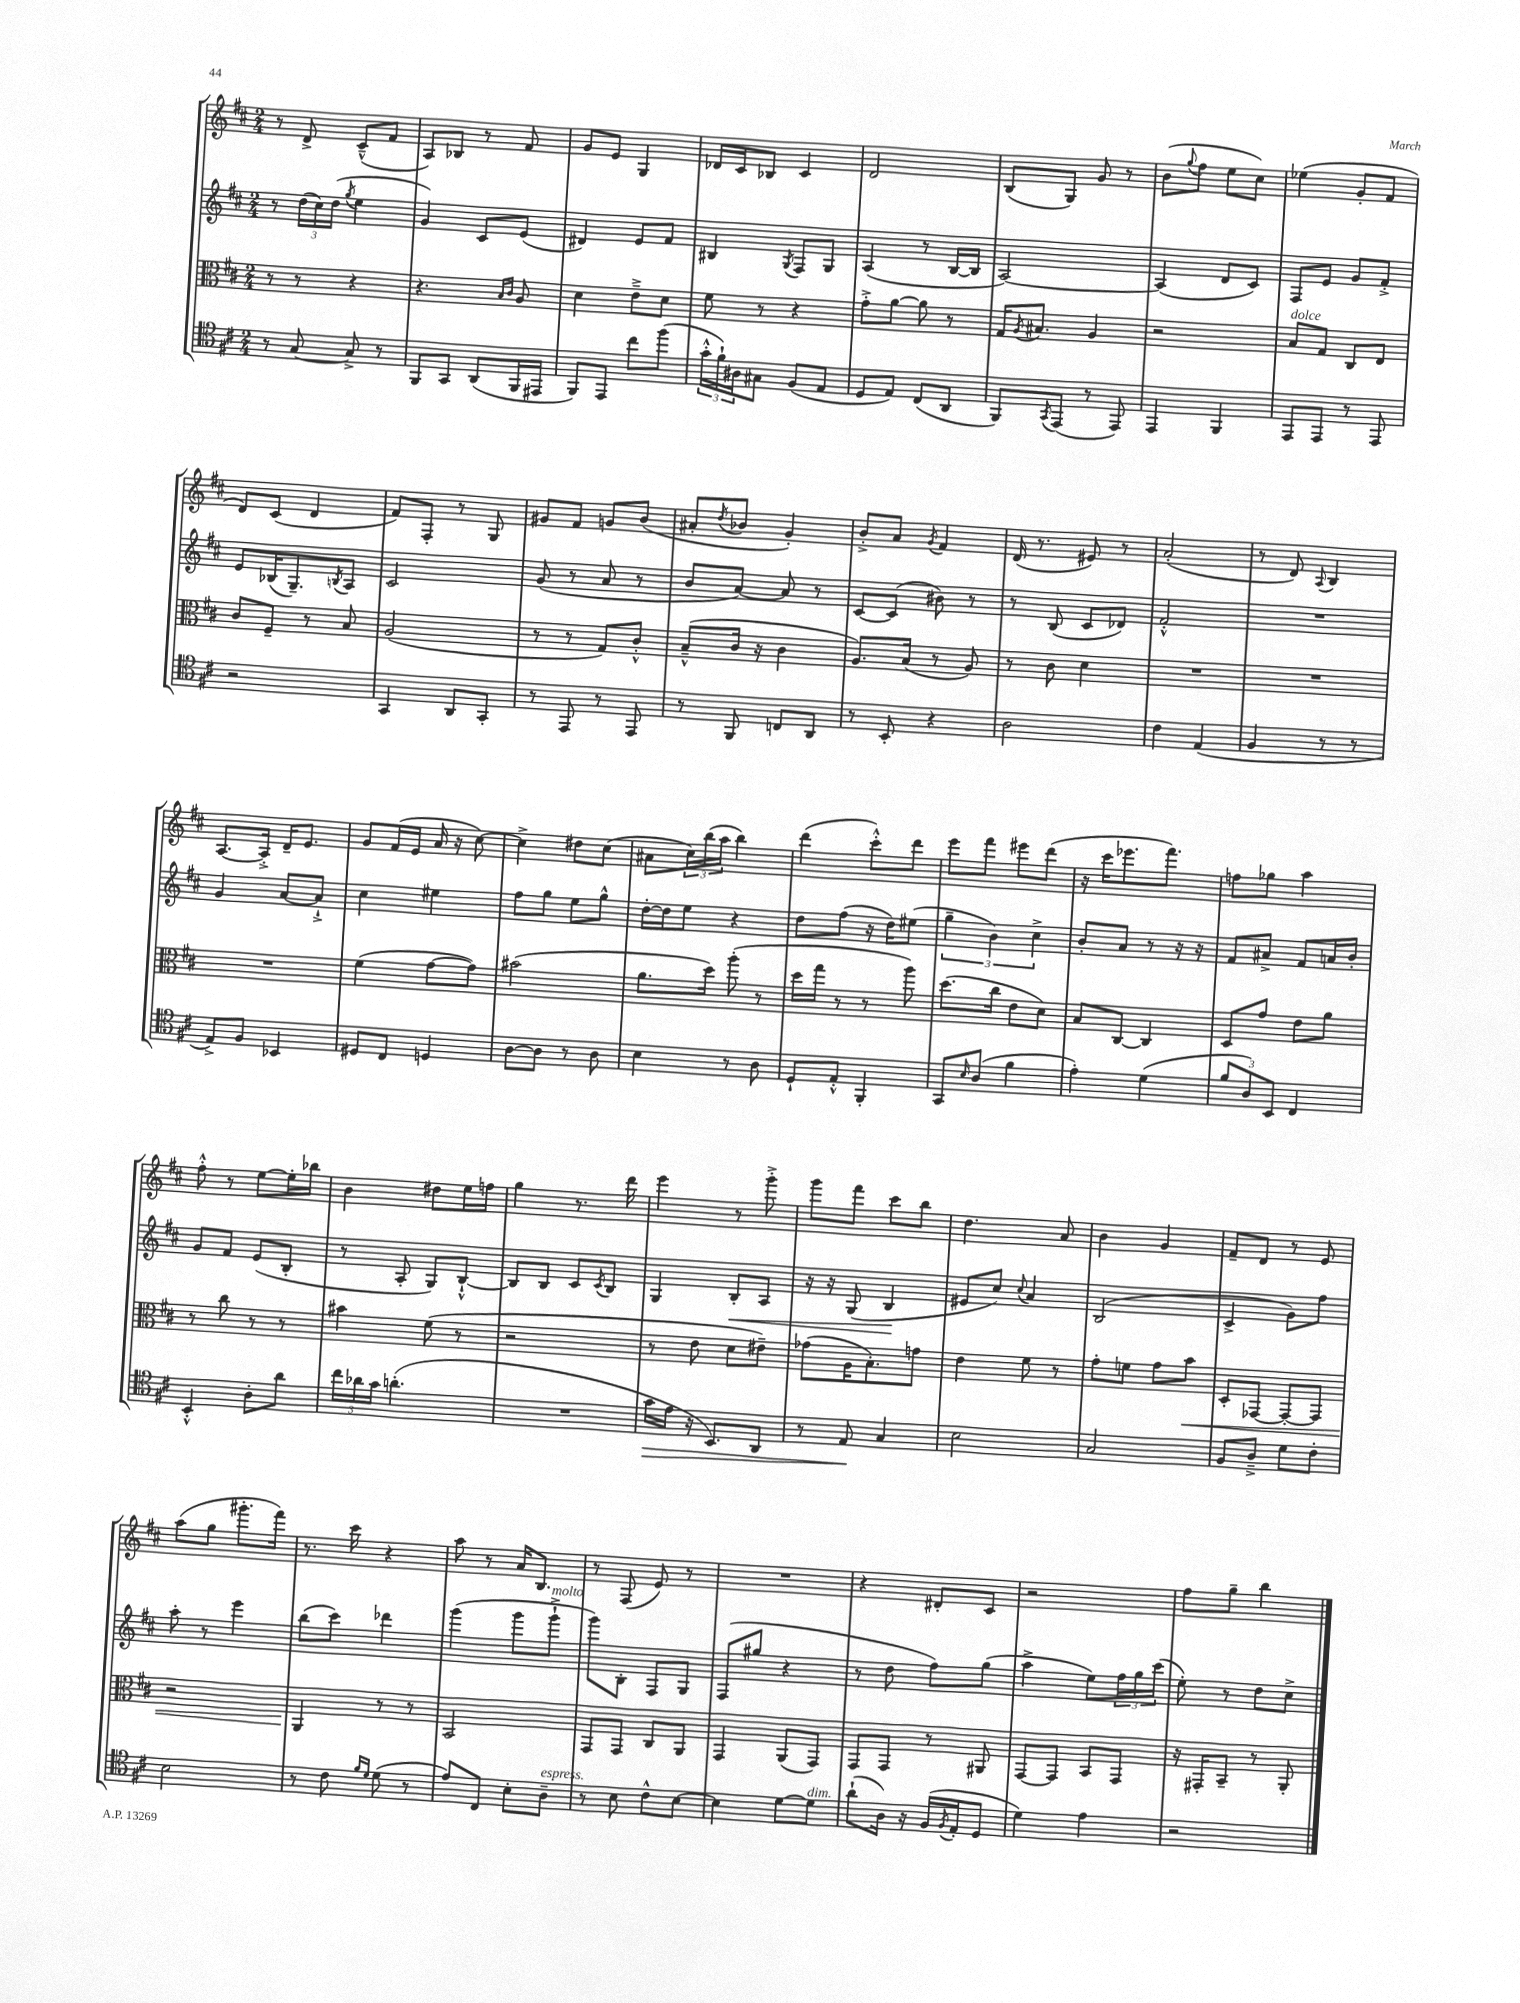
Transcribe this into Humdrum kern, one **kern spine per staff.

**kern	**dynam	**kern	**dynam	**kern	**dynam	**kern
*part4	*part4	*part3	*part3	*part2	*part2	*part1
*staff4	*staff4	*staff3	*staff3	*staff2	*staff2	*staff1
*clefC4	*	*clefC3	*	*clefG2	*	*clefG2
*k[f#c#]	*	*k[f#c#]	*	*k[f#c#]	*	*k[f#c#]
*M2/4	*	*M2/4	*	*M2/4	*	*M2/4
=2	=2	=2	=2	=2	=2	=2
8r	.	8r	.	8r	.	8r
[8G/	.	8r	.	(24dd\LL	.	8d^/
.	.	.	.	24cc#\)	.	.
.	.	.	.	(24dd\JJ	.	.
.	.	.	.	8qgg/	.	.
8G^/]	.	4r	.	4ee\	.	(8c#~^^/L
8r	.	.	.	.	.	8f#/J
=3	=3	=3	=3	=3	=3	=3
8FF#/L	.	4.r	.	4g/)	.	8A/L)
8GG/J	.	.	.	.	.	8B-X/J
(8AA/L	.	.	.	8c#/L	.	8r
.	.	16qqB/LL	.	.	.	.
.	.	16qqc#/JJ	.	.	.	.
16FF#/L	.	8A/	.	(8e/J	.	8f#/
16EE#X/JJ	.	.	.	.	.	.
=4	=4	=4	=4	=4	=4	=4
8FF#/L)	.	4d\	.	4d#X/)	.	8g/L
8EE/J	.	.	.	.	.	8e/J
8cc#\L	.	8e~^\L	.	8e/L	.	4G/
(8ff#\J	.	8d\J	.	8f#/J	.	.
=5	=5	=5	=5	=5	=5	=5
24g'^^\LL	.	8f#\	.	4B#X/	.	16d-X/LL
24f#`\)	.	.	.	.	.	.
.	.	.	.	.	.	16c#/J
24A#X\J	.	.	.	.	.	.
8G#X\J	.	8r	.	.	.	8B-X/J
.	.	.	.	8qG/	.	.
(8F#/L	.	4r	.	8F#/L	.	4c#/
8E/J	.	.	.	8G/J	.	.
=6	=6	=6	=6	=6	=6	=6
8D/L	.	8g'^\L	.	(4A/	.	2d/
8E/J)	.	[8a\J	.	.	.	.
(8C#/L	.	8a\]	.	8r	.	.
8AA/J	.	8r	.	[16B/LL	.	.
.	.	.	.	16B/JJ]	.	.
=7	=7	=7	=7	=7	=7	=7
8FF#/L)	.	16G/KL	.	[2A/)	.	(8B/L
.	.	8qA/	.	.	.	.
.	.	8.B#X/J	.	.	.	.
8qGG/	.	.	.	.	.	.
(8EE/J	.	.	.	.	.	8G/J)
8r	.	4A/	.	.	.	8g/
8EE/)	.	.	.	.	.	8r
=8	=8	=8	=8	=8	=8	=8
4EE/	.	2r	.	(4A/]	.	(8b\L
.	.	.	.	.	.	8qqgg/
.	.	.	.	.	.	8ff#\J
4FF#/	.	.	.	8d/L	.	8ee\L
.	.	.	.	8c#/J)	.	8cc#\J)
=9	=9	=9	=9	=9	=9	=9
!	!	!LO:TX:a:i:t=dolce	!	!	!	!
8EE/L	.	8B/L	.	8F#/L	.	(4ee-X\
8EE/J	.	8G/J	.	8e/J	.	.
8r	.	8C#/L	.	8g/L	.	8g'/L
8EE/	.	8E/J	.	8f#'^/J	.	8f#/J
!!LO:LB:g=z
=10	=10	=10	=10	=10	=10	=10
2r	.	8c#/L	.	8e/L	.	8d/L)
.	.	8F#~/J	.	(16B-X/K	.	(8c#/J
.	.	.	.	8.G~/)	.	.
.	.	8r	.	.	.	4d/
.	.	.	.	8qBn/	.	.
.	.	8B/	.	8A/J	.	.
=11	=11	=11	=11	=11	=11	=11
4GG/	.	(2A/	.	2c#/	.	8f#/L)
.	.	.	.	.	.	8F#'/J
8AA/L	.	.	.	.	.	8r
8GG'/J	.	.	.	.	.	8G/
=12	=12	=12	=12	=12	=12	=12
8r	.	8r	.	(8g/	.	8g#X/L
8EE/	.	8r	.	8r	.	8f#/J
8r	.	8G/L)	.	8a/	.	8gn/L
8EE/	.	8c#'^^/J	.	8r	.	(8b/J
=13	=13	=13	=13	=13	=13	=13
8r	.	(8B~^^/L	.	8b/L	.	8a#X'/L
.	.	.	.	.	.	8qdd/
8FF#/	.	16c#/Jk	.	[8a/J)	.	8b-X/J
.	.	16r	.	.	.	.
8Cn/L	.	4c#\	.	8a/]	.	4g'/)
8AA/J	.	.	.	8r	.	.
=14	=14	=14	=14	=14	=14	=14
8r	.	8.A/L)	.	[8c#/L	.	8b'^/L
8BB'/	.	.	.	(8c#/J]	.	8a/J
.	.	(16B/Jk	.	.	.	.
.	.	.	.	.	.	8qg/
4r	.	8r	.	8b#X\)	.	4f#/
.	.	8A/)	.	8r	.	.
=15	=15	=15	=15	=15	=15	=15
2A\	.	8r	.	8r	.	(16d/
.	.	.	.	.	.	8.r
.	.	8c#\	.	(8B/	.	.
.	.	4d\	.	8c#/L	.	8e#X/)
.	.	.	.	8d-X/J)	.	8r
=16	=16	=16	=16	=16	=16	=16
4c#\	.	2r	.	2f#'^^/	.	(2a'/
(4E/	.	.	.	.	.	.
=17	=17	=17	=17	=17	=17	=17
4F#/	.	2r	.	2r	.	8r
.	.	.	.	.	.	8d/)
.	.	.	.	.	.	8qqA/
8r	.	.	.	.	.	4B/
8r	.	.	.	.	.	.
!!LO:LB:g=z
=18	=18	=18	=18	=18	=18	=18
8E^/L)	.	2r	.	4g/	.	[8.A/L
8F#/J	.	.	.	.	.	.
.	.	.	.	.	.	16A'^/Jk]
4BB-X/	.	.	.	[8a/L	.	16d~/KL
.	.	.	.	.	.	8.e/J
.	.	.	.	8a`^/J]	.	.
=19	=19	=19	=19	=19	=19	=19
8D#X/L	.	(4f#\	.	4cc#\	.	8g/L
8C#/J	.	.	.	.	.	(16f#/L
.	.	.	.	.	.	16e/JJ
4Dn/	.	[8g\L	.	4ee#X\	.	16a/
.	.	.	.	.	.	16r
.	.	8g\J])	.	.	.	[8cc#\)
=20	=20	=20	=20	=20	=20	=20
[8A\L	.	(2b#X\	.	8ff#\L	.	4cc#^\]
8A\J]	.	.	.	8gg\J	.	.
8r	.	.	.	8ee\L	.	8dd#X\L
8A\	.	.	.	8gg^^\J	.	(8cc#\J
=21	=21	=21	=21	=21	=21	=21
4B\	.	8.a\L	.	[16dd'\LL	.	8a#X\L
.	.	.	.	16dd\J]	.	.
.	.	.	.	8ee\J	.	24cc#\L)
.	.	.	.	.	.	(24bb\
.	.	16dd\Jk)	.	.	.	.
.	.	.	.	.	.	24aa\JJ
8r	.	(8aa'\	.	4r	.	4bb\)
8A\	.	8r	.	.	.	.
=22	=22	=22	=22	=22	=22	=22
8D`/L	.	16dd\LL	.	8dd\L	.	(4ddd\
.	.	16gg\JJ	.	.	.	.
8E'^^/J	.	8r	.	(8ff#\J	.	.
4FF#'/	.	8r	.	16r	.	8ccc#'^^\L)
.	.	.	.	16dd\KL)	.	.
.	.	8aa\)	.	(8ee#X\J	.	8ddd\J
=23	=23	=23	=23	=23	=23	=23
8GG/L	.	(8.dd\L	.	6gg~\	.	8eee\L
16qqB/	.	.	.	.	.	.
(8A/J	.	.	.	.	.	8fff#\J
.	.	.	.	6b\)	.	.
.	.	16cc#\Jk	.	.	.	.
4f#\	.	8e\L	.	.	.	8eee#X\L
.	.	.	.	6cc#^\	.	.
.	.	8d\J)	.	.	.	(8ddd\J
=24	=24	=24	=24	=24	=24	=24
4e'\)	.	8B/L	.	8b'/L	.	16r
.	.	.	.	.	.	16ccc#\KL
.	.	[8C#/J	.	8a/J	.	8.eee-X\
(4d\	.	4C#/]	.	8r	.	.
.	.	.	.	.	.	8.fff#\J)
.	.	.	.	16r	.	.
.	.	.	.	16r	.	.
=25	=25	=25	=25	=25	=25	=25
12f#/L	.	8D/L	.	8f#/L	.	8ffn\L
12A/)	.	.	.	.	.	.
.	.	8g/J	.	8a#X^/J	.	8gg-X\J
12BB/J	.	.	.	.	.	.
4C#/	.	8e\L	.	8f#/L	.	4aa\
.	.	8a\J	.	16an/L	.	.
.	.	.	.	16b'/JJ	.	.
!!LO:LB:g=z
=26	=26	=26	=26	=26	=26	=26
4BB'^^/	.	8r	.	8g/L	.	8ff#'^^\
.	.	8cc#\	.	8f#/J	.	8r
8A'\L	.	8r	.	(8e/L	.	[8ee\L
8a\J	.	8r	.	8B'/J	.	16ee'\L]
.	.	.	.	.	.	16bb-X\JJ
=27	=27	=27	=27	=27	=27	=27
24cc#\LL	.	4b#X\	.	8r	.	4b\
24a-X\	.	.	.	.	.	.
24g\JJ	.	.	.	.	.	.
(4.an'\	.	.	.	8A'/	.	.
.	.	(8f#\	.	8G/L)	.	8dd#X\L
.	.	8r	.	[8B`^^/J	.	16ee\L
.	.	.	.	.	.	16ffn\JJ
=28	=28	=28	=28	=28	=28	=28
2r	.	2r	.	8B/L]	.	4gg\
.	.	.	.	8B/J	.	.
.	.	.	.	8c#/L	.	8.r
.	.	.	.	8qc#/	.	.
.	.	.	.	8B/J	.	.
.	.	.	.	.	.	16ddd\
=29	=29	=29	=29	=29	=29	=29
!	!LO:HP:b	!	!	!	!	!
16g\LL	>	8r	.	4G/	.	4eee\
16e\JJ	.	.	.	.	.	.
16r	.	8e\	.	.	.	.
8.BB/L)	.	.	.	.	.	.
!	!	!	!	!	!LO:HP:b	!
.	.	8d\L	.	8B'/L	<	8r
8AA/J	.	8e#X~\J)	.	8A/J	.	8ggg'^\
=30	=30	=30	=30	=30	=30	=30
8r	.	(8g-X\L	.	16r	.	8ggg\L
.	.	.	.	16r	.	.
8E/	.	16A\K	.	(8G/	.	8fff#\J
.	.	8.B'\)	.	.	.	.
4G/	]	.	.	4B/	.	8ccc#\L
.	.	8gn\J	.	.	.	8bb\J
.	.	.	.	.	[	.
=31	=31	=31	=31	=31	=31	=31
2B\	.	4e\	.	8e#X/L	.	4.dd\
.	.	.	.	8cc#/J)	.	.
.	.	.	.	8qqcc#/	.	.
.	.	8f#\	.	4a/	.	.
.	.	8r	.	.	.	8a/
=32	=32	=32	=32	=32	=32	=32
2G/	.	8g'\L	.	(2B/	.	4b\
.	.	8fn\J	.	.	.	.
.	.	8g\L	.	.	.	4g/
!	!	!	!LO:HP:b	!	!	!
.	.	8b\J	<	.	.	.
=33	=33	=33	=33	=33	=33	=33
8F#/L	.	8D'/L	.	4c#^/	.	8f#~/L
8A~^/J	.	[8GG-X/J	.	.	.	8d/J
8d\L	.	8GG-'/L_	.	8g\L)	.	8r
8c#'\J	.	8GG-/J]	.	8ff#\J	.	8e/
!!LO:LB:g=z
=34	=34	=34	=34	=34	=34	=34
2B\	.	2r	.	8aa'\	.	(8aa\L
.	.	.	.	8r	.	8gg\J
.	.	.	.	4eee\	.	8.ggg#X'\L
.	.	.	.	.	.	16fff#\Jk)
=35	=35	=35	=35	=35	=35	=35
8r	.	4AA/	.	(8bb\L	.	8.r
8c#\	.	.	.	8ccc#\J)	.	.
.	.	.	.	.	.	16ccc#\
16qqf#/LL	.	.	.	.	.	.
16qqd/JJ	.	.	.	.	.	.
(8d\	.	8r	[	4ddd-X\	.	4r
8r	.	8r	.	.	.	.
=36	=36	=36	=36	=36	=36	=36
8e/L)	.	2BB/	.	(4ggg\	.	8aa\
8C#/J	.	.	.	.	.	8r
8B'\L	.	.	.	8ggg\L	.	16a/KL
.	.	.	.	.	.	8.B/J
!	!	!	!	!LO:TX:a:i:t=molto	!	!
!LO:TX:a:i:t=espress.	!	!	!	!	!	!
8A~\J	.	.	.	8ggg`^\J	.	.
=37	=37	=37	=37	=37	=37	=37
8r	.	8GG/L	.	8ggg\L)	.	8r
8B\	.	8GG/J	.	8B'\J	.	(8F#/
8c#^^\L	.	8C#/L	.	8F#/L	.	8e/)
[8B\J	.	8AA/J	.	8G/J	.	8r
=38	=38	=38	=38	=38	=38	=38
4B\]	.	4GG/	.	(8F#/L	.	2r
.	.	.	.	8gg#X/J	.	.
[8d\L	.	(8AA/L	.	4r	.	.
!LO:TX:a:i:t=dim.	!	!	!	!	!	!
8d\J]	.	8GG/J)	.	.	.	.
=39	=39	=39	=39	=39	=39	=39
(8a`\L	.	8GG/L	.	8r	.	4r
16A\Jk)	.	8GG/J	.	8dd\	.	.
16r	.	.	.	.	.	.
(16F#/LL	.	8r	.	8ff#\L)	.	8d#X'/L
8qF#/	.	.	.	.	.	.
16E'/J	.	.	.	.	.	.
8D/J	.	8AA#X/	.	(8gg\J	.	8c#/J
=40	=40	=40	=40	=40	=40	=40
4d\)	.	[8GG/L	.	4aa^\	.	2r
.	.	8GG/J]	.	.	.	.
4e\	.	8BB/L	.	8ee\L)	.	.
.	.	8GG/J	.	24ff#\L	.	.
.	.	.	.	24gg\	.	.
.	.	.	.	(24ccc#\JJ	.	.
=41	=41	=41	=41	=41	=41	=41
2r	.	16r	.	8ee'\)	.	8ff#\L
.	.	16GG#X'/KL	.	.	.	.
.	.	8BB~/J	.	8r	.	8gg~\J
.	.	8r	.	8dd\L	.	4bb\
.	.	8AA'/	.	8cc#^\J	.	.
==	==	==	==	==	==	==
*-	*-	*-	*-	*-	*-	*-
